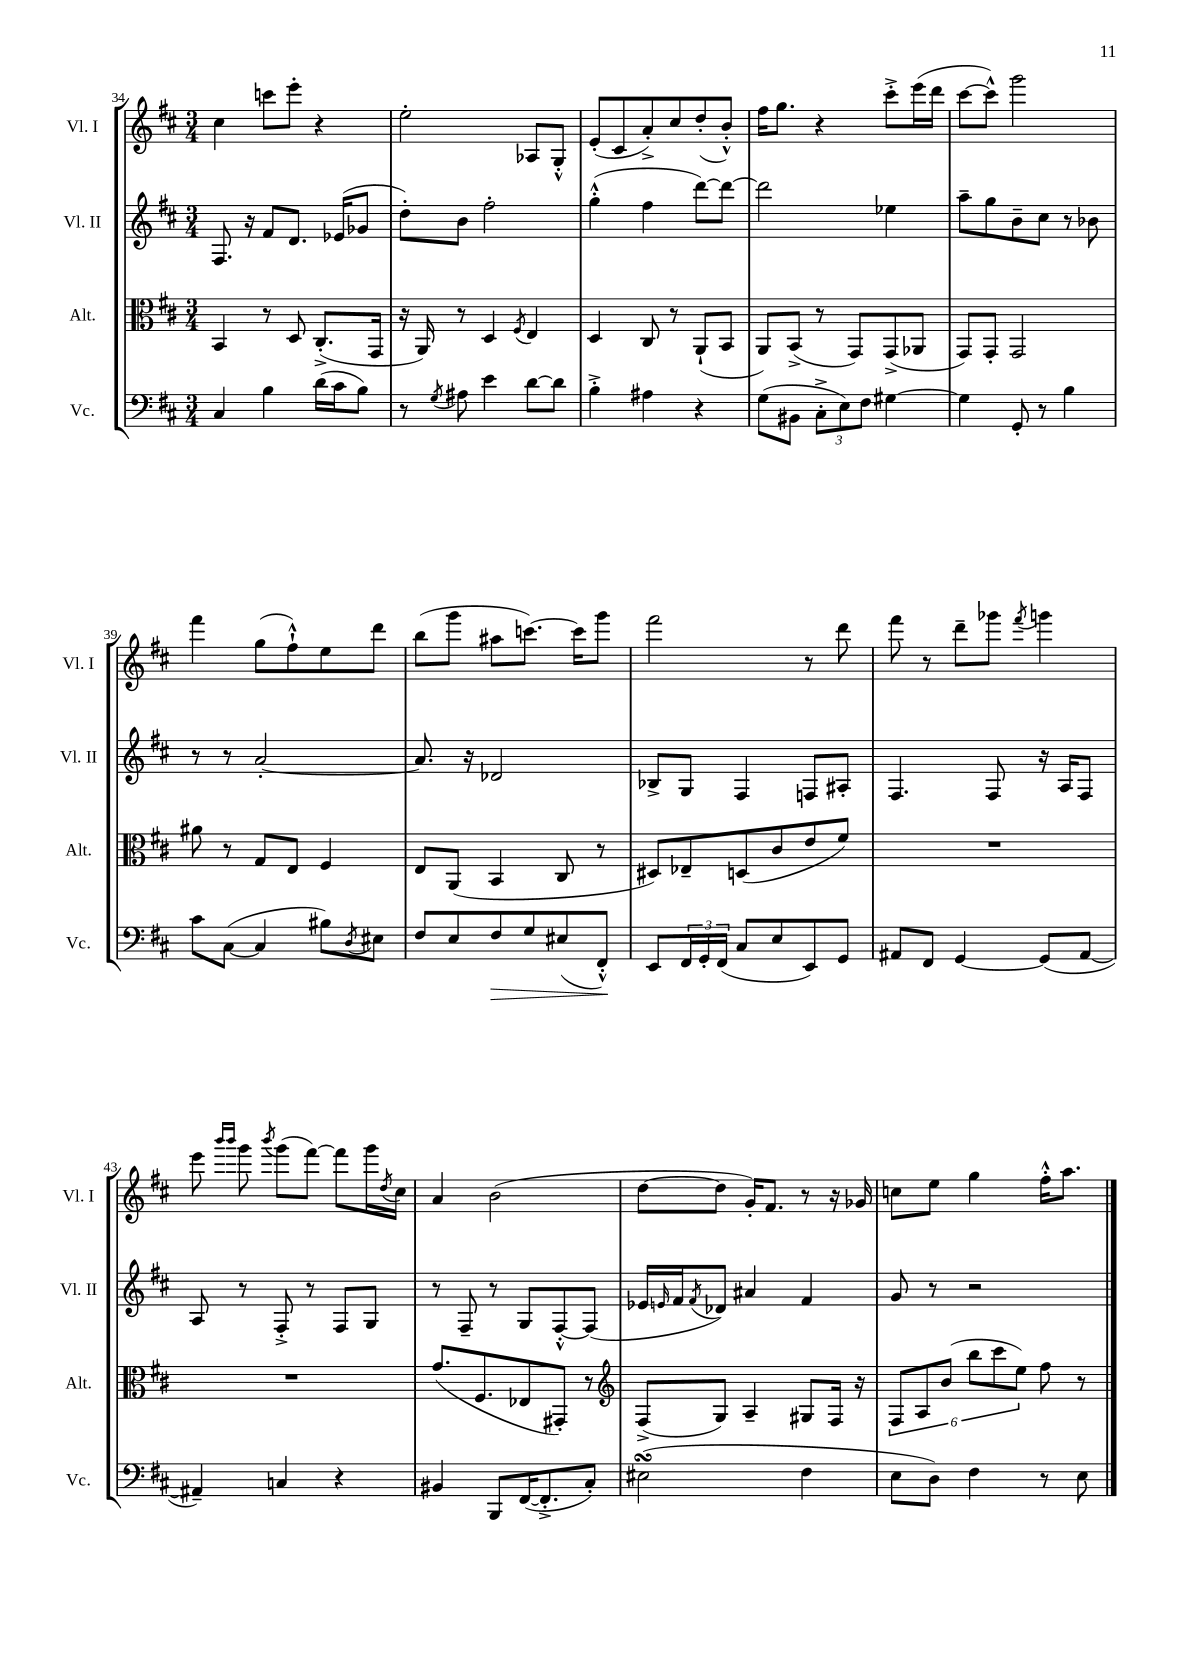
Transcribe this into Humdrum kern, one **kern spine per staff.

**kern	**kern	**kern	**kern
*staff4	*staff3	*staff2	*staff1
*clefF4	*clefC3	*clefG2	*clefG2
*k[f#c#]	*k[f#c#]	*k[f#c#]	*k[f#c#]
*M3/4	*M3/4	*M3/4	*M3/4
4C#	4BB	8.F#	4cc#
.	.	16r	.
4B	8r	8f#	8ccc
.	8D	8.d	8eee'
(16d	(8.C#'^	.	4r
16c#	.	(16e-	.
8B)	.	8g-	.
.	16GG	.	.
=	=	=	=
8r	16r	8dd')	2ee'
.	16AA)	.	.
8qG	.	.	.
8A#	8r	8b	.
4e	4D	2ff#'	.
.	8qF#	.	.
[8d	4E	.	8A-
8d]	.	.	8G'^^
=	=	=	=
4B'^	4D	(4gg'^^	(8e'
.	.	.	8c#
4A#	8C#	4ff#	8a'^)
.	8r	.	8cc#
4r	(8AA`	[8ddd)	(8dd'
.	8BB	8ddd_	8b'^^)
=	=	=	=
(8G	8AA)	2ddd]	16ff#
.	.	.	8.gg
8BB#	(8BB^	.	.
12C#'^	8r	.	4r
12E)	.	.	.
.	8GG)	.	.
12F#	.	.	.
[4G#	(8GG^	4ee-	8ccc#'^
.	8AA-	.	(16eee
.	.	.	16ddd
=	=	=	=
4G#]	8GG)	8aa~	[8ccc#
.	8GG'	8gg	8ccc#^^])
8GG'	2GG	8b~	2ggg
8r	.	8cc#	.
4B	.	8r	.
.	.	8b-	.
=	=	=	=
8c#	8a#	8r	4fff#
([8C#	8r	8r	.
4C#]	8G	[2a'	(8gg
.	8E	.	8ff#`^^)
8B#)	4F#	.	8ee
8qD	.	.	.
8E#	.	.	8ddd
=	=	=	=
8F#	8E	8.a]	(8bb
8E	(8AA	.	8ggg
.	.	16r	.
8F#	4BB	2d-	8aa#
8G	.	.	[8.ccc)
(8E#	8C#	.	.
.	.	.	16ccc]
8FF#'^^)	8r	.	8ggg
=	=	=	=
8EE	8D#)	8B-^	2fff#
24FF#	8E-~	8G	.
24GG'	.	.	.
(24FF#	.	.	.
8C#	(8D	4F#	.
8E	8c#	.	.
8EE)	8e	8F	8r
8GG	8f#)	8A#'	8ddd
=	=	=	=
8AA#	2.r	4.F#	8fff#
8FF#	.	.	8r
[4GG	.	.	8ddd~
.	.	8F#	8ggg-
.	.	.	8qfff#
(8GG]	.	16r	4ggg
.	.	16A	.
[8AA#	.	8F#	.
=	=	=	=
4AA#~])	2.r	8A	8eee
.	.	.	16qqbbb
.	.	.	16qqbbb
.	.	8r	8ggg
.	.	.	8qbbb
4C	.	8F#'^	(8ggg
.	.	8r	[8fff#)
4r	.	8F#	8fff#]
.	.	8G	16ggg
.	.	.	8qdd
.	.	.	16cc#
=	=	=	=
4BB#	(8.g	8r	4a
.	.	8F#~	.
.	8.F#	.	.
8BBB	.	8r	(2b
([16FF#	8E-	8G	.
8.FF#'^]	.	.	.
.	8GG#')	[8F#'^^	.
8C#')	8r	(8F#]	.
=	=	=	=
*	*clefG2	*	*
(2E#	(8F#^	16e-	[8dd
.	.	16qqe	.
.	.	16f#	.
.	.	8qf#	.
.	8G)	8d-)	8dd]
.	4A~	4a#	16g')
.	.	.	8.f#
4F#	8G#	4f#	8r
.	16F#	.	16r
.	16r	.	16g-
=	=	=	=
8E	12F#	8g	8cc
.	12A	.	.
8D)	.	8r	8ee
.	(12b	.	.
4F#	12bb	2r	4gg
.	12ccc#	.	.
.	12ee)	.	.
8r	8ff#	.	16ff#'^^
.	.	.	8.aa
8E	8r	.	.
==	==	==	==
*-	*-	*-	*-
